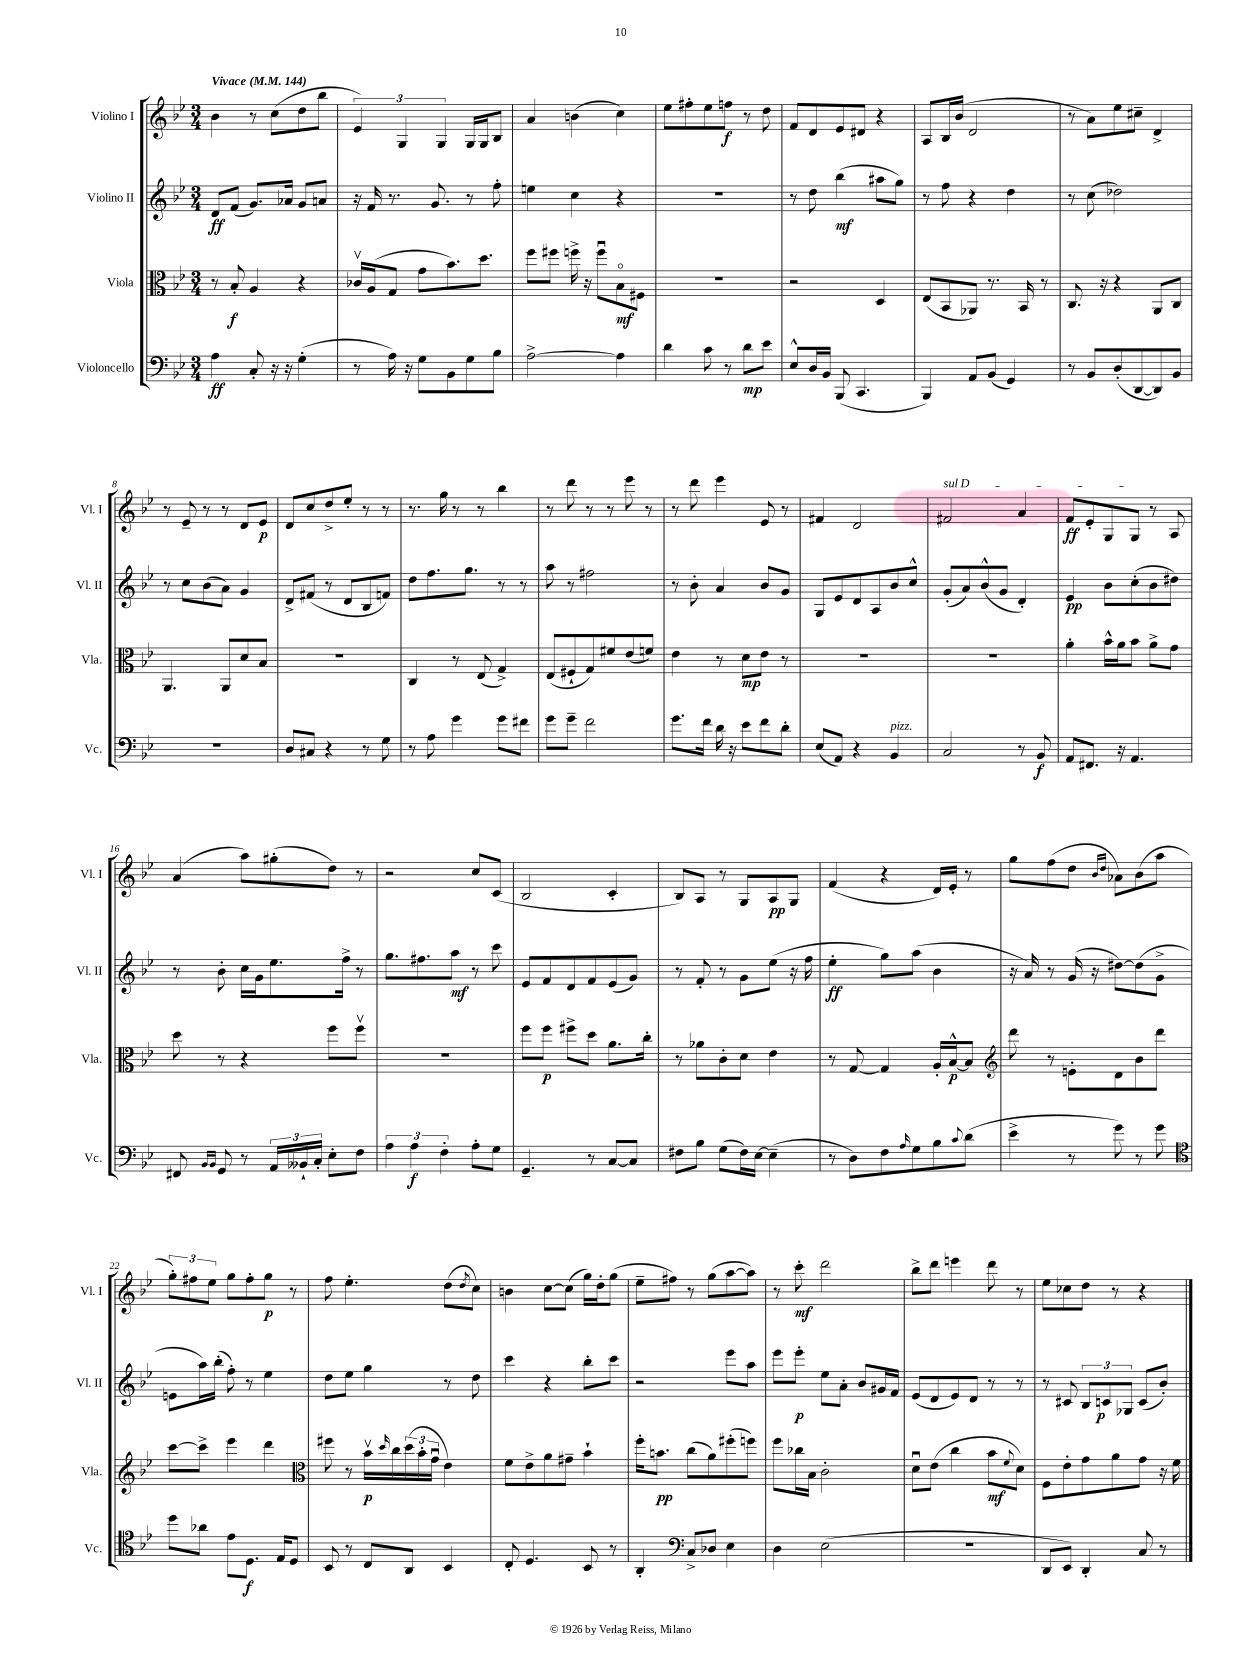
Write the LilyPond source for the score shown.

<<
\new StaffGroup <<
\new Staff = "s0" \with { instrumentName = "Violino I" shortInstrumentName = "Vl. I" } {
    \clef treble \key bes \major \numericTimeSignature \time 3/4 \tempo "Vivace" 4 = 144
    bes'4 r8 c''8( d''8 bes''8 |
    \tuplet 3/2 { ees'4) g4 g4 } g16 g16 bes8 |
    a'4 b'4( c''4) |
    ees''8 fis''8-. ees''8 f''8\f r8 d''8 |
    f'8 d'8 ees'8 dis'8 r4 |
    a8 bes16 bes'16( d'2 |
    r8 a'8) ees''8 cis''8-- d'4-> |
    r8 ees'8-- r8 r8 d'8 ees'8\p |
    d'8 c''8 d''8-> ees''8-. r8 r8 |
    r8. g''16 r8 r8 bes''4 |
    r8 d'''8 r8 r8 ees'''8 r8 |
    r8 d'''8 ees'''4 ees'8 r8 |
    fis'4 d'2 |
    \once \override TextSpanner.bound-details.left.text = \markup { \italic "sul D" } fis'2\startTextSpan a'4 |
    f'8\ff ees'8-. g8 g8\stopTextSpan r8 a8 |
    a'4( a''8) gis''8-.( d''8) r8 |
    r2 c''8 c'8( |
    bes2 c'4-. |
    bes8) a8 r8 g8 a8\pp g8 |
    f'4( r4 d'16) ees'16-. r8 |
    g''8 f''8( d''8 \grace { bes'16 d''16 } aes'8) bes'8( a''8 |
    \tuplet 3/2 { g''8-.) fis''8 ees''8 } g''8 fis''8-. g''8\p r8 |
    f''8 ees''4.-. d''8( \acciaccatura { d''8 } c''8) |
    b'4 c''8~ c''8( g''16) d''16-. g''8( |
    ees''8-- fis''8) r8 g''8( a''8~ a''8) |
    r8 c'''8-.\mf d'''2 |
    bes''8-> d'''8 e'''4 d'''8 r8 |
    ees''8 ces''8 d''8 r8 r4 \bar "|." |
}
\new Staff = "s1" \with { instrumentName = "Violino II" shortInstrumentName = "Vl. II" } {
    \clef treble \key bes \major \numericTimeSignature \time 3/4
    d'8\ff f'8( g'8.) aes'16 g'8 a'8 |
    r16 f'16 r8. g'8. r8 f''8-. |
    e''4 c''4 r4 |
    R2. |
    r8 d''8 bes''4\mf( ais''8 g''8) |
    r8 f''8 r4 d''4 |
    r8 c''8( des''2) |
    r8 c''8 bes'8( a'8) g'4 |
    d'8-> fis'8( r8 d'8 bes8 f'8) |
    d''8 f''8. g''8. r8 r8 |
    a''8 r8 fis''2 |
    r8 bes'8-. a'4 bes'8 g'8 |
    g8 ees'8 d'8 a8 bes'8 c''8-^ |
    g'8-.( a'8) bes'8-^( g'8 d'4-.) |
    ees'4\pp bes'8 c''8-.( bes'8 dis''8) |
    r8 bes'8-. c''16 g'16 ees''8. f''16-> r8 |
    g''8. fis''8. a''8\mf r8 c'''8 |
    ees'8 f'8 d'8 f'8 ees'8( g'8) |
    r8 f'8-. r8 g'8 ees''8( r16 f''16 |
    ees''4-.\ff g''8) a''8( bes'4 |
    r16 a'16) r8 g'16( r16 dis''8~) dis''8( g'8-> |
    e'8 a''16) bes''16-.( f''8-.) r8 ees''4 |
    d''8 ees''8 g''4 r8 d''8 |
    c'''4 r4 bes''8-. c'''8 |
    r2 ees'''8 a''8 |
    ees'''8 ees'''8-.\p ees''8 a'8-. bes'8 gis'16 f'16 |
    ees'8( d'8 ees'8) d'8 r8 r8 |
    r8 cis'8 \tuplet 3/2 { bes8 c'8\p ges8 } c'8( bes'8-.) \bar "|." |
}
\new Staff = "s2" \with { instrumentName = "Viola" shortInstrumentName = "Vla." } {
    \clef alto \key bes \major \numericTimeSignature \time 3/4
    r8 bes8-.\f a4 r4 |
    ces'16\upbow a16( g8 g'8 bes'8.) d''8. |
    f''8 fis''8 f''16-> r16 f''8\downbow bes8\flageolet\mf fis8 |
    R2. |
    r2 d4 |
    ees8( bes,8 aes,8) r8. bes,16 r8 |
    c8. r16 r4 a,8 c8 |
    a,4. a,8 d'8 bes8 |
    R2. |
    c4 r8 ees8( g4->) |
    ees8( fis8-! g8) fis'8 ees'8( f'8) |
    ees'4 r8 d'8\mp ees'8 r8 |
    R2. |
    R2. |
    a'4-. bes'16-^ a'16 bes'8 a'8-> g'8 |
    d''8 r8 r4 f''8 f''8\upbow |
    R2. |
    f''8 f''8\p fis''8-> d''8 a'8. c''16-. |
    r8 aes'8 c'8-. d'8 ees'4 |
    r8 g8~ g4 a16-. bes16~-^\p bes8 |
    \clef treble d'''8 r8 e'8-. d'8 bes'8 d'''8 |
    c'''8~ c'''8-> ees'''4 d'''4 |
    \clef alto fis''8 r8 bes'16\upbow\p \grace { d''16 } c''16 \tuplet 3/2 { d''16( bes'16-. g'16\downbow } ees'4) |
    f'8 ees'8-> a'8 gis'8-- bes'4-! |
    f''16-. b'8.\pp c''8( a'8) fis''8-.( f''8) |
    f''8 ces''16 bes16 c'2-. |
    d'8\downbow ees'8( c''4 bes'8\mf \appoggiatura { f'8 } d'8) |
    f8 ees'8-. g'8 a'8 g'8 r16 f'16 \bar "|." |
}
\new Staff = "s3" \with { instrumentName = "Violoncello" shortInstrumentName = "Vc." } {
    \clef bass \key bes \major \numericTimeSignature \time 3/4
    a4\ff c8-. r16 r16 g4-.( |
    r8 a16) r16 g8 bes,8 g8 bes8 |
    a2~-> a4 |
    d'4 c'8 r8 d'8\mp ees'8 |
    ees8-^ d16 bes,16 bes,,8( c,4. |
    bes,,4) a,8 bes,8( g,4) |
    r8 bes,8 d8-.( d,8~ d,8) bes,8 |
    R2. |
    d8 cis8 r4 r8 g8 |
    r8 a8 g'4 g'8 fis'8 |
    g'8 g'8-- f'2 |
    g'8. f'16 d'16 r16 ees'8 f'8 d'8-. |
    ees8( a,8) r4 bes,4^\markup { \italic "pizz." } |
    c2 r8 bes,8\f |
    a,8 fis,8. r16 a,4. |
    fis,8 \grace { bes,16 bes,16 } g,8 r8 \tuplet 3/2 { a,16 beses,16-! c16-. } ees8-. f8 |
    \tuplet 3/2 { a4 a4\f f4-. } a8-. g8 |
    g,4.-- r8 c8~ c8 |
    fis8 bes8 g8( fis16) ees16~ ees4--( |
    r8 d8) f8 \grace { a16 } g8 bes8 \appoggiatura { c'8 } d'8( |
    ees'4-> r8 g'8) r8 g'8 |
    \clef tenor d''8 aes'8 ees'8 d8.\f ees16 d8 |
    bes,8 r8 c8 a,8 bes,4 |
    c8-. d4. bes,8 r8 |
    a,4-. \clef bass c8-> des8 ees4 |
    d4 ees2( |
    R2. |
    d,8 ees,8) d,4-. c8 r8 \bar "|." |
}
>>
>>
